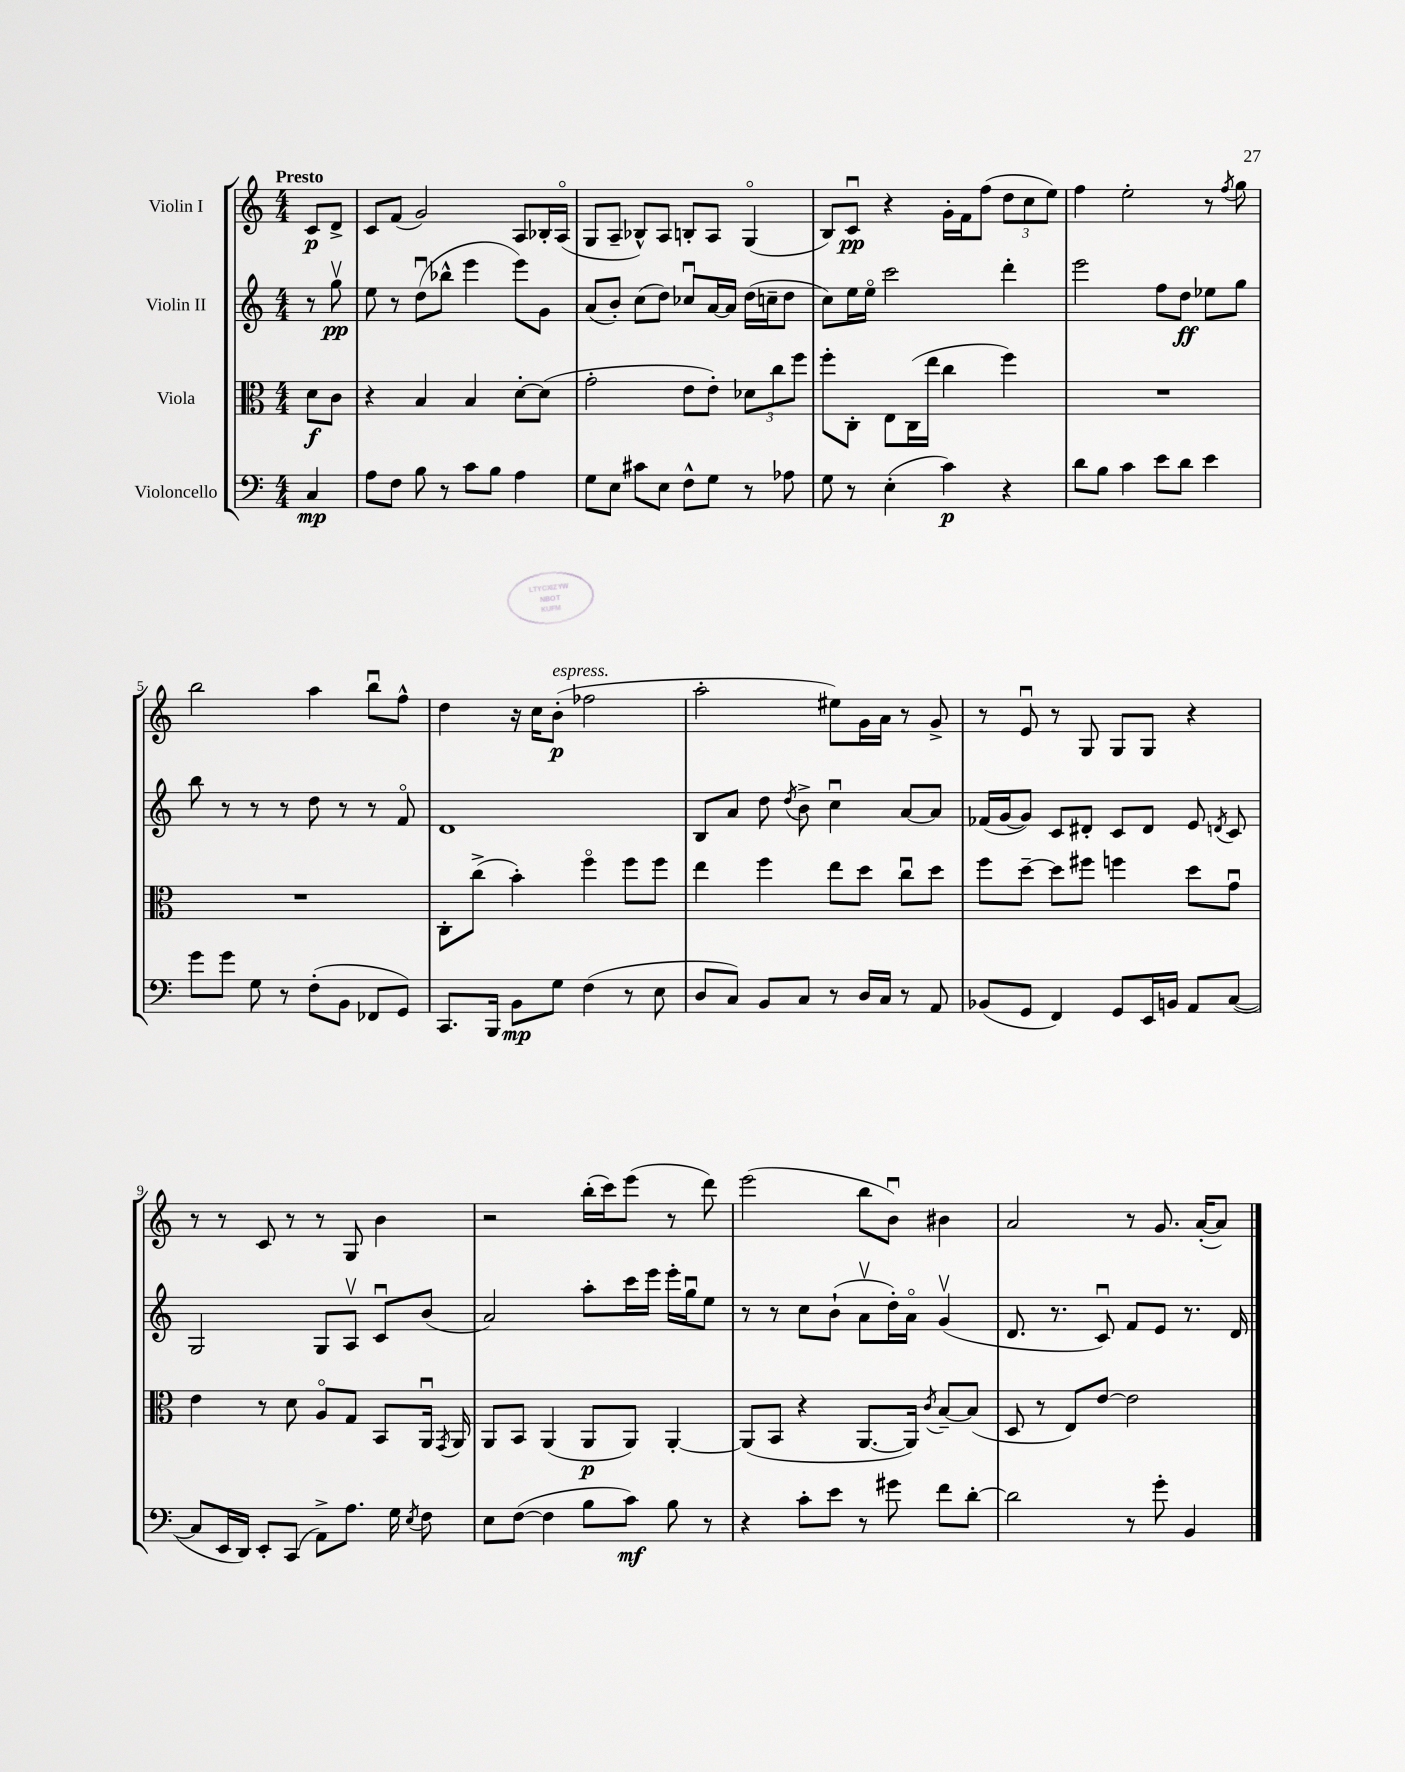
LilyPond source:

<<
\new StaffGroup <<
\new Staff = "s0" \with { instrumentName = "Violin I" } {
    \clef treble \key c \major \numericTimeSignature \time 4/4 \partial 4 \tempo "Presto"
    \autoBeamOff c'8[\p d'8]-> |
    c'8[ f'8]( g'2) a8[ bes16-. a16]\flageolet( |
    g8[ a8]-- bes8[-^) a8] b8[-. a8] g4\flageolet( |
    b8[) c'8]\downbow\pp r4 g'16[-. f'16 f''8]( \tuplet 3/2 { d''8[ c''8 e''8]) } |
    f''4 e''2-. r8 \acciaccatura { f''8 } g''8 |
    b''2 a''4 b''8[\downbow f''8]-^ |
    d''4 r16 c''16[ b'8]-.\p^\markup { \italic "espress." }( fes''2 |
    a''2-. eis''8[) g'16 a'16] r8 g'8-> |
    r8 e'8\downbow r8 g8 g8[ g8] r4 |
    r8 r8 c'8 r8 r8 g8 b'4 |
    r2 b''16[-.( c'''16) e'''8]( r8 d'''8) |
    e'''2( b''8[ b'8]\downbow) bis'4 |
    a'2 r8 g'8. a'16[~-.( a'8]) \bar "|." |
}
\new Staff = "s1" \with { instrumentName = "Violin II" } {
    \clef treble \key c \major \numericTimeSignature \time 4/4 \partial 4
    \autoBeamOff r8 g''8\upbow\pp |
    e''8 r8 d''8[\downbow( bes''8]-^ e'''4 e'''8[) g'8] |
    a'8[( b'8]-.) c''8[( d''8]) ces''8[\downbow a'16~ a'16] d''16[( c''16-- d''8] |
    c''8[) e''16 e''16]\flageolet c'''2 d'''4-. |
    e'''2 f''8[ d''8]\ff ees''8[ g''8] |
    b''8 r8 r8 r8 d''8 r8 r8 f'8\flageolet |
    d'1 |
    b8[ a'8] d''8 \acciaccatura { d''8 } b'8-> c''4\downbow a'8[~ a'8] |
    fes'16[( g'16~ g'8]) c'8[ dis'8]-. c'8[ dis'8] e'8 \acciaccatura { d'8 } c'8 |
    g2 g8[ a8]\upbow c'8[\downbow b'8]( |
    a'2) a''8[-. c'''16 e'''16] e'''16[-. g''16\downbow e''8] |
    r8 r8 c''8[ b'8]-!( a'8[\upbow d''16-.) a'16]\flageolet g'4\upbow( |
    d'8. r8. c'8\downbow) f'8[ e'8] r8. d'16 \bar "|." |
}
\new Staff = "s2" \with { instrumentName = "Viola" } {
    \clef alto \key c \major \numericTimeSignature \time 4/4 \partial 4
    \autoBeamOff d'8[\f c'8] |
    r4 b4 b4 d'8[~-. d'8]( |
    g'2-. e'8[ e'8]-.) \tuplet 3/2 { des'8[ c''8 f''8] } |
    f''8[-. c8]-. e8[ c16( e''16] c''4 f''4) |
    R1 |
    R1 |
    c8[-. c''8]->( b'4-.) f''4\flageolet f''8[ f''8] |
    e''4 f''4 e''8[ d''8] c''8[\downbow d''8] |
    f''8[ d''8]~-- d''8[ fis''8] f''4 d''8[ g'8]\downbow |
    e'4 r8 d'8 a8[\flageolet g8] b,8[ a,16]\downbow \acciaccatura { g,8 } a,16 |
    a,8[ b,8] a,4( a,8[\p a,8]) a,4~-. |
    a,8[( b,8] r4 a,8.[~ a,16]) \acciaccatura { c'8 } b8[~-- b8]( |
    d8 r8 e8[) e'8]~ e'2 \bar "|." |
}
\new Staff = "s3" \with { instrumentName = "Violoncello" } {
    \clef bass \key c \major \numericTimeSignature \time 4/4 \partial 4
    \autoBeamOff c4\mp |
    a8[ f8] b8 r8 c'8[ b8] a4 |
    g8[ e8] cis'8[ e8] f8[-^ g8] r8 aes8 |
    g8 r8 e4-.( c'4\p) r4 |
    d'8[ b8] c'4 e'8[ d'8] e'4 |
    g'8[ g'8] g8 r8 f8[-.( b,8] fes,8[ g,8]) |
    c,8.[ b,,16] b,8[\mp g8] f4( r8 e8 |
    d8[ c8]) b,8[ c8] r8 d16[ c16] r8 a,8 |
    bes,8[( g,8] f,4) g,8[ e,16 b,16] a,8[ c8]~( |
    c8[ e,16 d,16]) e,8[-. c,8]( a,8[->) a8.] g16 \acciaccatura { e8 } f8 |
    e8[ f8]~( f4 b8[ c'8]\mf) b8 r8 |
    r4 c'8[-. e'8] r8 gis'8 f'8[ d'8]~-. |
    d'2 r8 g'8-. b,4 \bar "|." |
}
>>
>>
